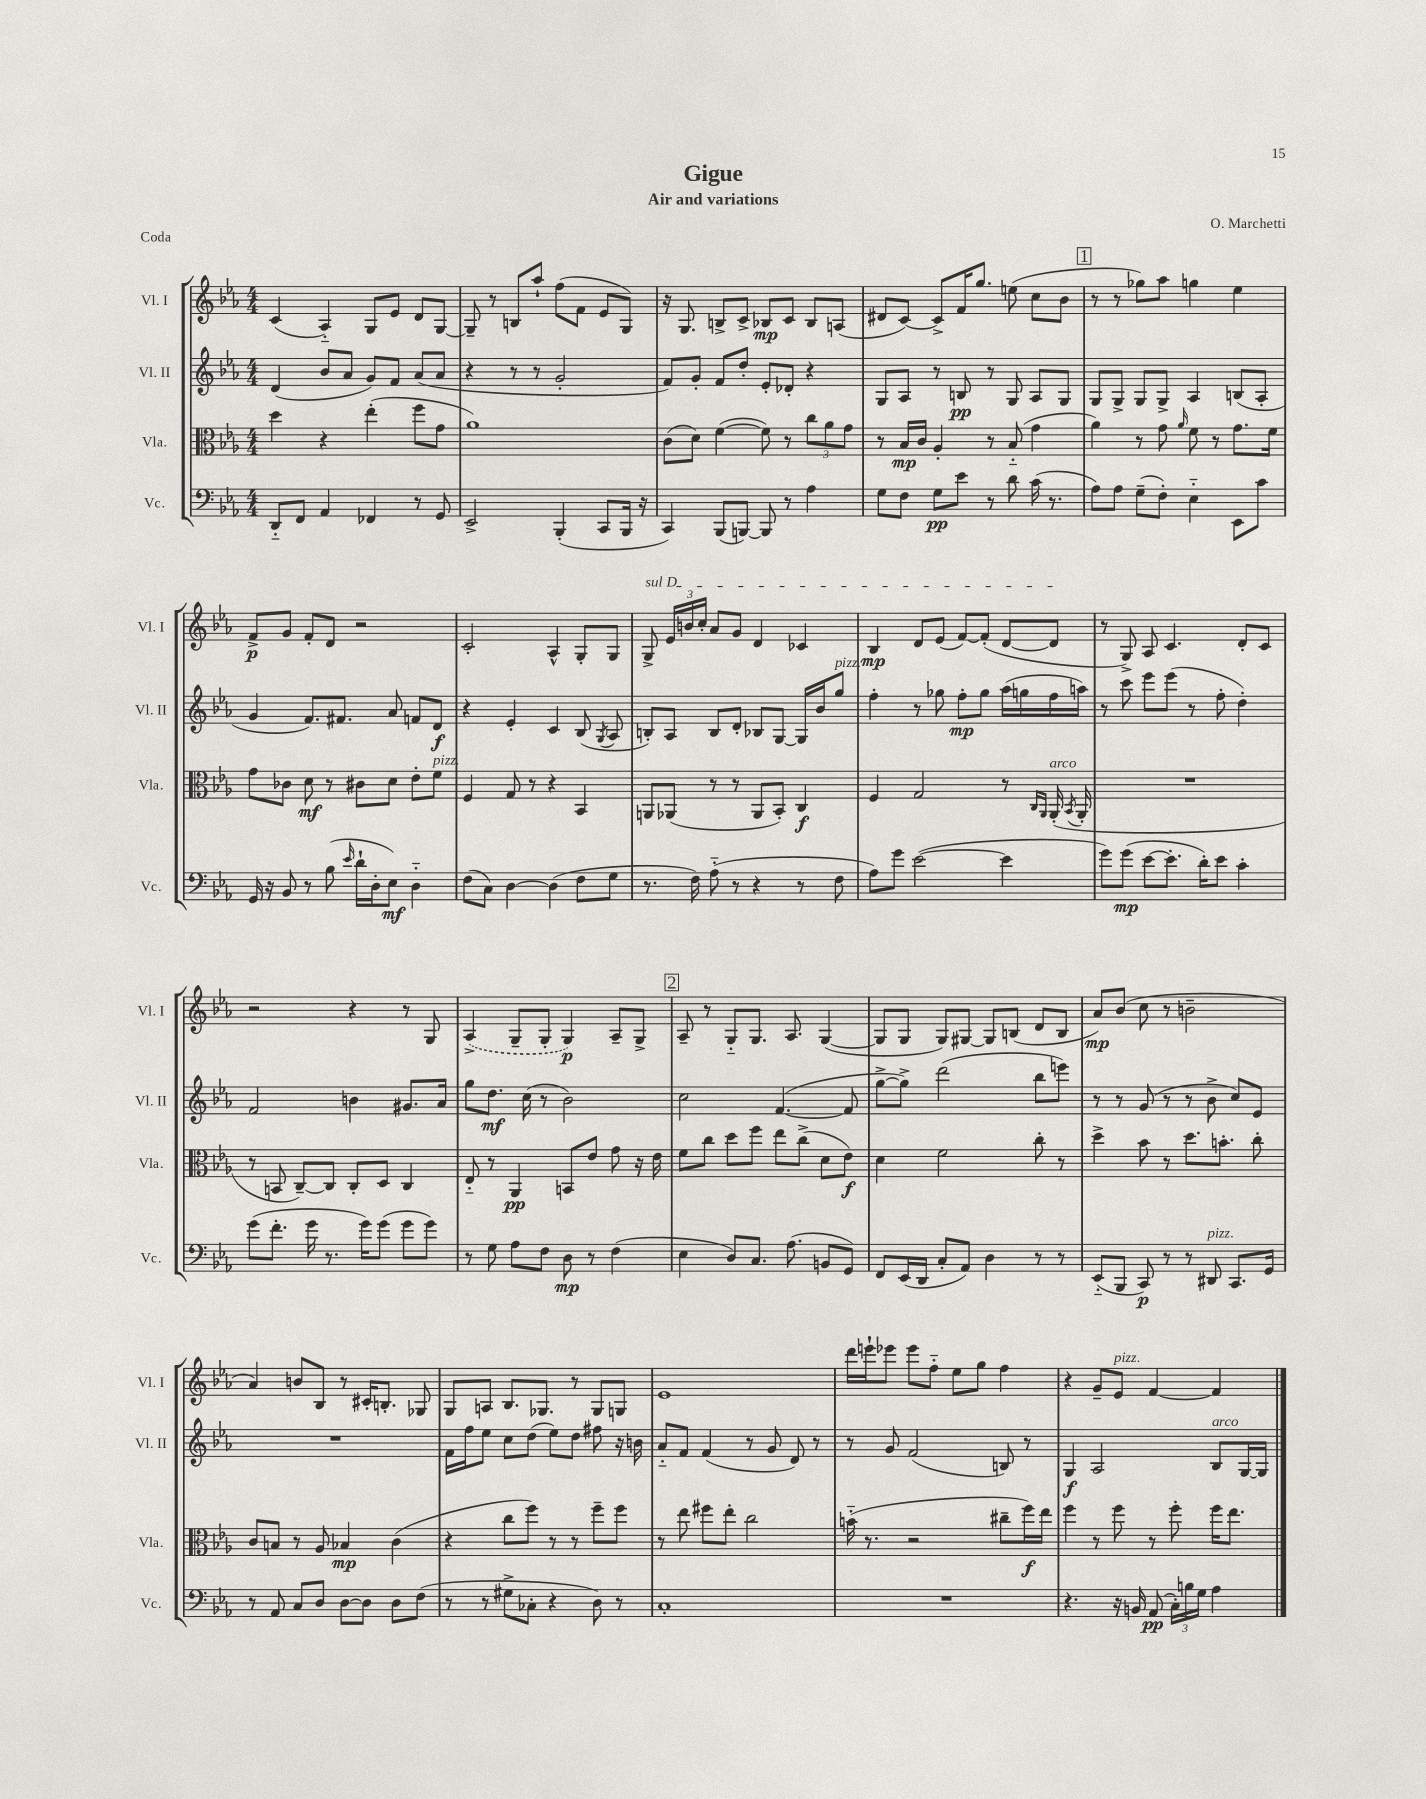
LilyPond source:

\header { title = "Gigue" composer = "O. Marchetti" subtitle = "Air and variations" piece = "Coda" }
<<
\new StaffGroup <<
\new Staff = "s0" \with { instrumentName = "Vl. I" shortInstrumentName = "Vl. I" } {
    \clef treble \key ees \major \numericTimeSignature \time 4/4
    \autoBeamOff c'4( aes4-_) g8[ ees'8] d'8[ g8]~ |
    g8-- r8 b8[ aes''8]-! f''8[( f'8] ees'8[ g8]) |
    r16 g8. b8[-> c'8]-> bes8[\mp c'8] bes8[ a8]( |
    dis'8[ c'8]~) c'8[-> f'16 g''8.] e''8( c''8[ bes'8] |
    \mark \markup { \box "1" } r8 r8 ges''8[) aes''8] g''4 ees''4 |
    f'8[->\p g'8] f'8[-. d'8] r2 |
    c'2-. aes4-^ g8[-. g8] |
    \once \override TextSpanner.bound-details.left.text = \markup { \italic "sul D" } g8->\startTextSpan \tuplet 3/2 { ees'16[ b'16 c''16]-. } aes'8[ g'8] d'4 ces'4 |
    bes4\mp d'8[ ees'8]( f'8[~) f'8]-.( d'8[~ d'8]\stopTextSpan |
    r8 g8->) aes8 c'4. d'8[-. c'8] |
    r2 r4 r8 g8 |
    \once \slurDashed aes4->( g8[-- g8]-. g4\p) aes8[-- g8]-> |
    \mark \markup { \box "2" } aes8-- r8 g8[-_ g8.] aes8. g4~( |
    g8[ g8] g8[) gis8]~ gis8[ b8]( d'8[ b8] |
    aes'8[\mp) bes'8]( c''8 r8 b'2-- |
    aes'4) b'8[ bes8] r8 cis'16[-. b8.]-. ges8 |
    g8[ a8] bes8.[ ges8.] r8 ges8[ g8] |
    ees'1 |
    d'''16[ e'''16-! ees'''8] ees'''8[ f''8]-_ ees''8[ g''8] f''4 |
    r4 g'8[-- ees'8]^\markup { \italic "pizz." } f'4~ f'4 \bar "|." |
}
\new Staff = "s1" \with { instrumentName = "Vl. II" shortInstrumentName = "Vl. II" } {
    \clef treble \key ees \major \numericTimeSignature \time 4/4
    \autoBeamOff d'4( bes'8[ aes'8] g'8[) f'8] aes'8[( aes'8] |
    r4 r8 r8 g'2-. |
    f'8[) g'8]-. f'8[ d''8]-. ees'8[-. des'8]-. r4 |
    g8[ aes8] r8 b8\pp r8 g8 aes8[ g8] |
    \mark \markup { \box "1" } g8[ g8]-> g8[ g8]-> aes4 b8[( aes8]-. |
    g'4 f'8.[) fis'8.] aes'8 f'8[ d'8]\f |
    r4 ees'4-. c'4 bes8( \acciaccatura { g8 } aes8 |
    b8[-.) aes8] b8[ d'8]-. bes8[ g8]~ g16[ bes'16 g''8]^\markup { \italic "pizz." } |
    f''4-. r8 ges''8 f''8[-.\mp ges''8] aes''16[( g''16 f''16 a''16]) |
    r8 c'''8 ees'''8[ ees'''8]( r8 f''8-. d''4-.) |
    f'2 b'4 gis'8.[ aes'16] |
    g''8[ d''8.]\mf c''16( r8 bes'2) |
    \mark \markup { \box "2" } c''2 f'4.~( f'8 |
    g''8[~-> g''8]->) d'''2( bes''8[ e'''8]) |
    r8 r8 g'8( r8 r8 bes'8-> c''8[) ees'8] |
    R1 |
    f'16[ f''16 ees''8] c''8[ d''8]( ees''8[) d''8] fis''8 r16 b'16 |
    aes'8[-_ f'8] f'4( r8 g'8 d'8) r8 |
    r8 g'8 f'2( b8) r8 |
    g4\f aes2 bes8[^\markup { \italic "arco" } g16~ g16] \bar "|." |
}
\new Staff = "s2" \with { instrumentName = "Vla." shortInstrumentName = "Vla." } {
    \clef alto \key ees \major \numericTimeSignature \time 4/4
    \autoBeamOff d''4 r4 ees''4-.( f''8[ g'8] |
    aes'1) |
    c'8[( d'8]) f'4~( f'8) r8 \tuplet 3/2 { c''8[ aes'8 g'8] } |
    r8 bes16[\mp c'16] aes4-. r8 bes8-_( g'4 |
    \mark \markup { \box "1" } aes'4) r8 g'8 \grace { aes'16 } f'8 r8 g'8.[ f'16] |
    g'8[ ces'8] d'8\mf r8 cis'8[ d'8] ees'8[-. f'8]^\markup { \italic "pizz." } |
    f4 g8 r8 r4 bes,4 |
    a,8[ aes,8]( r8 r8 aes,8[ bes,8]-.) c4\f |
    f4 g2 r8 \grace { c16[ aes,16] } aes,16-.^\markup { \italic "arco" }( \acciaccatura { bes,8 } aes,16-. |
    R1 |
    r8 b,8 c8[~--) c8] c8[-. d8] c4 |
    ees8-_ r8 aes,4\pp b,8[ ees'8] g'8 r16 ees'16 |
    \mark \markup { \box "2" } f'8[ c''8] d''8[ f''8] ees''8[ c''8]->( d'8[ ees'8]\f) |
    d'4 f'2 c''8-. r8 |
    d''4-> bes'8 r8 d''8.[ b'8.]-. c''8-. |
    c'8[ b8] r8 aes8 bes4\mp c'4( |
    r4 c''8[ f''8]) r8 r8 f''8[-- f''8] |
    r8 ees''8 fis''8[ ees''8]-. c''2 |
    b'16-_( r8. r2 cis''8[-- f''16\f) ees''16] |
    f''4 r8 f''8 r8 f''8-. f''16[ ees''8.] \bar "|." |
}
\new Staff = "s3" \with { instrumentName = "Vc." shortInstrumentName = "Vc." } {
    \clef bass \key ees \major \numericTimeSignature \time 4/4
    \autoBeamOff d,8[-_ f,8] aes,4 fes,4 r8 g,8 |
    ees,2-> bes,,4-.( c,8[ bes,,16] r16 |
    c,4) bes,,8[( b,,8]~) b,,8 r8 aes4 |
    g8[ f8] g8[\pp ees'8] r8 d'8 c'16( r8. |
    \mark \markup { \box "1" } aes8[) aes8] g8[--( f8]-.) ees4-_ ees,8[ c'8] |
    g,16 r16 bes,8 r8 bes8( \grace { ees'16 } d'16[-! d16-. ees8]\mf) d4-_ |
    f8[( c8]) d4~ d4( f8[ g8] |
    r8. f16) aes8-_( r8 r4 r8 f8 |
    aes8[) g'8] ees'2~( ees'4 |
    g'8[) g'8]\mp( ees'8[~ ees'8.]-. d'16[-.) ees'8] c'4-. |
    g'8[( f'8.]-. g'16 r8. g'16[) g'8]( g'8[ g'8]) |
    r8 g8 aes8[ f8] d8\mp r8 f4( |
    \mark \markup { \box "2" } ees4 d8[) c8.] aes8.( b,8[ g,8]) |
    f,8[ ees,16( d,16] c8[-. aes,8]) d4 r8 r8 |
    ees,8[-_( bes,,8] c,8\p) r8 r8 dis,8^\markup { \italic "pizz." } c,8.[ g,16] |
    r8 aes,8 c8[ d8] d8[~ d8] d8[ f8]( |
    r8 r8 gis8[-> ces8]-. r4 d8) r8 |
    c1-. |
    R1 |
    r4. r16 b,16 aes,8\pp( \tuplet 3/2 { c16[-.) b16 g16] } aes4 \bar "|." |
}
>>
>>
\layout { \context { \Score \remove "Bar_number_engraver" } }
